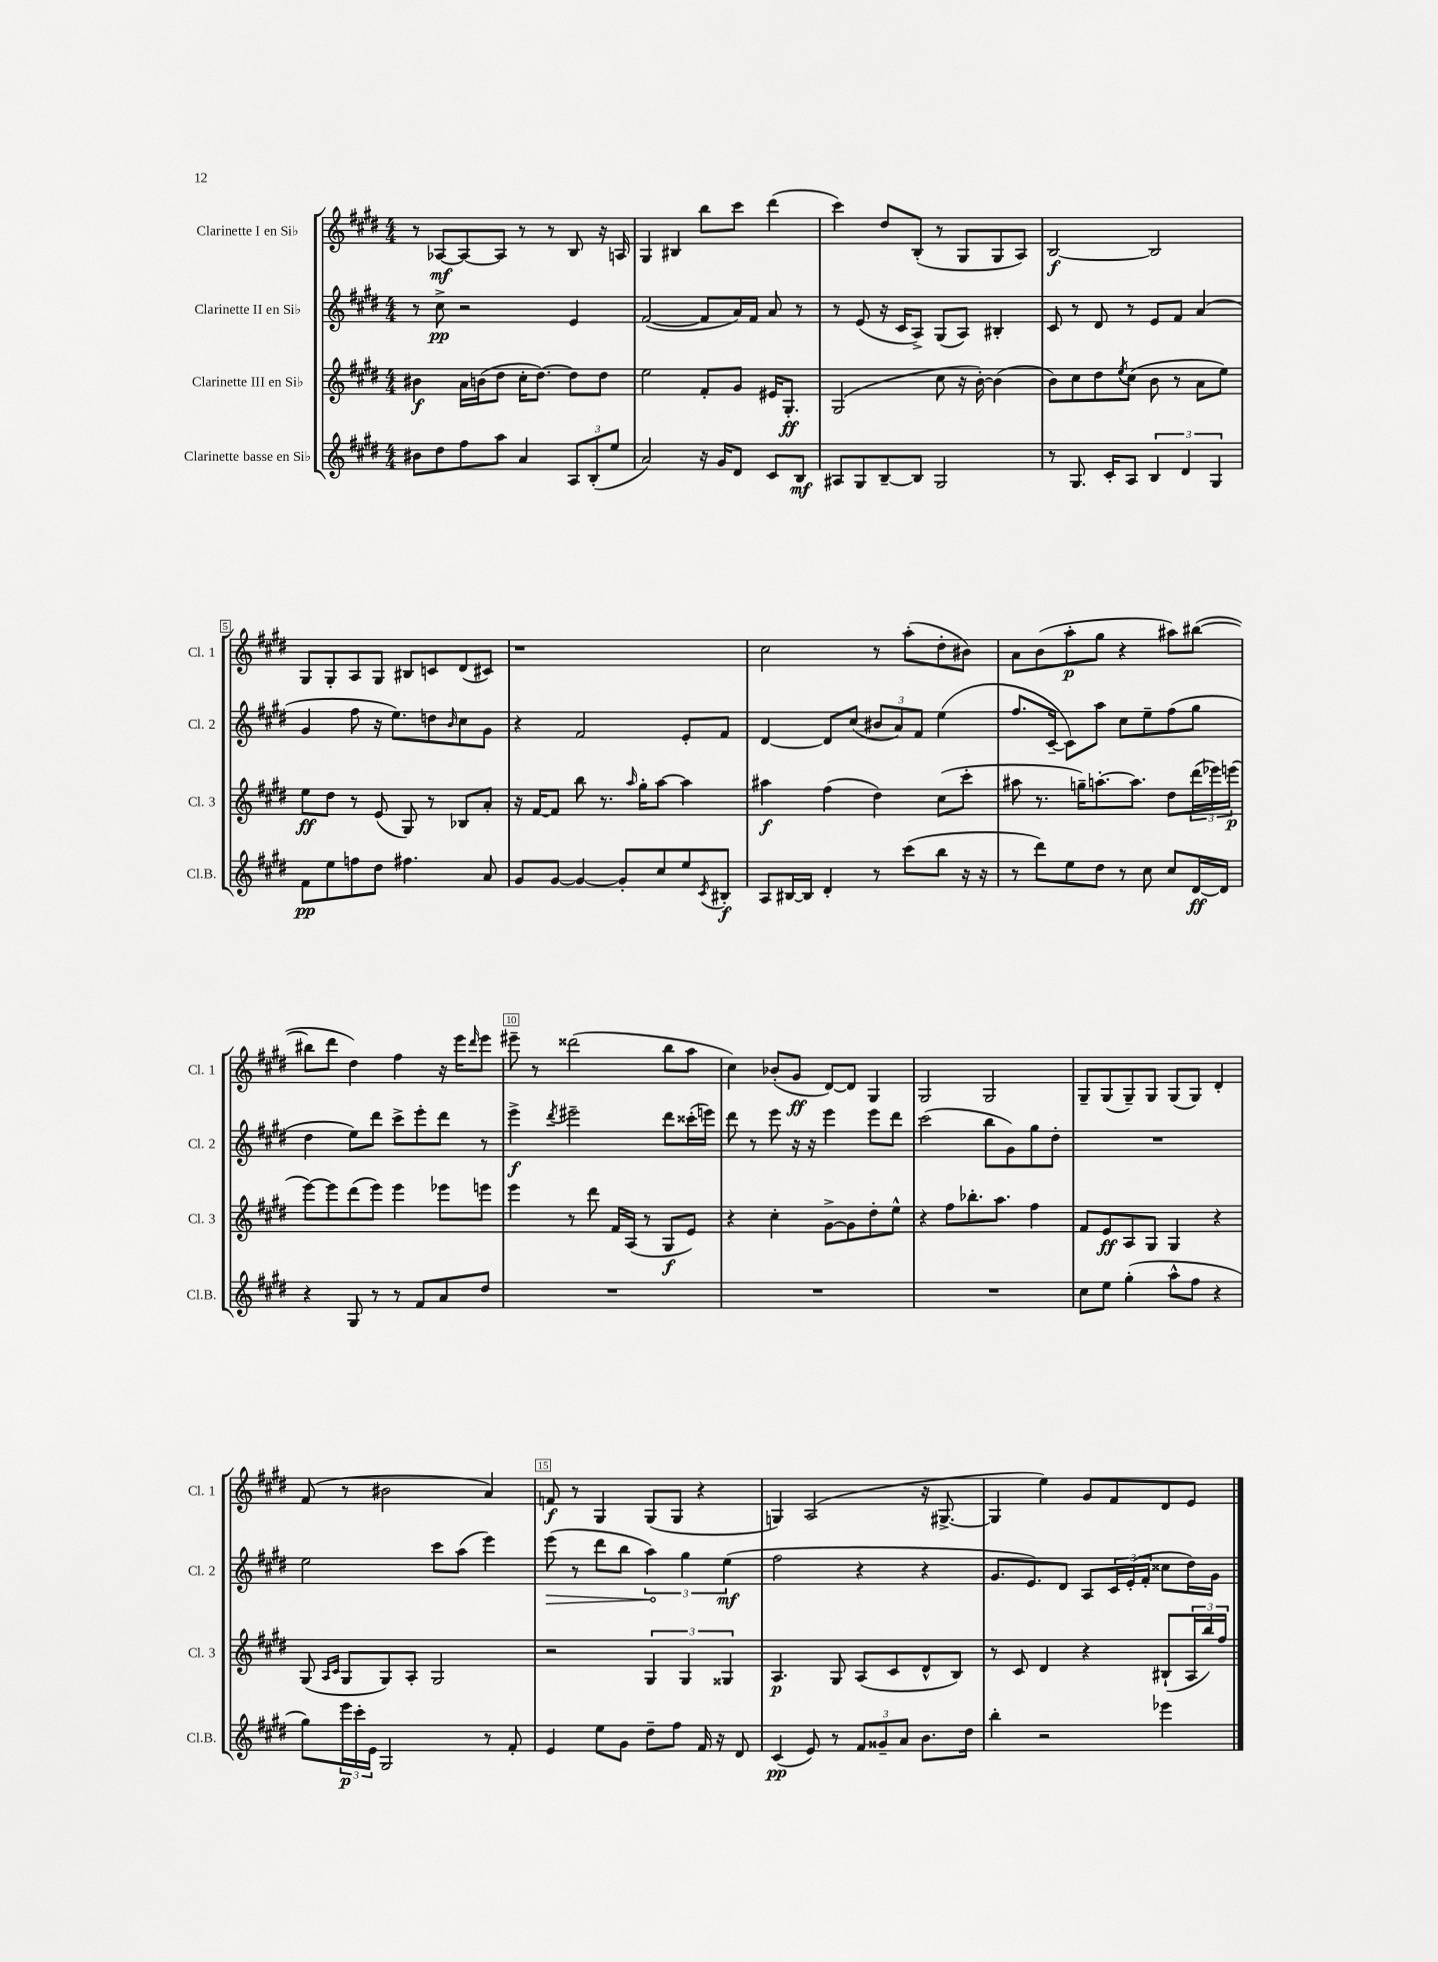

**kern	**dynam	**kern	**dynam	**kern	**dynam	**kern	**dynam
*part4	*part4	*part3	*part3	*part2	*part2	*part1	*part1
*staff4	*staff4	*staff3	*staff3	*staff2	*staff2	*staff1	*staff1
*I"Clarinette basse en Si♭	*	*I"Clarinette III en Si♭	*	*I"Clarinette II en Si♭	*	*I"Clarinette I en Si♭	*
*I'Cl.B.	*	*I'Cl. 3	*	*I'Cl. 2	*	*I'Cl. 1	*
*clefG2	*	*clefG2	*	*clefG2	*	*clefG2	*
*k[f#c#g#d#]	*	*k[f#c#g#d#]	*	*k[f#c#g#d#]	*	*k[f#c#g#d#]	*
*M4/4	*	*M4/4	*	*M4/4	*	*M4/4	*
=1	=1	=1	=1	=1	=1	=1	=1
8b#X\L	.	4b#X\	f	8r	.	8r	.
8dd#\	.	.	.	8cc#^\	pp	[8A-X/L	mf
8ff#\	.	16a\LL	.	2r	.	8A-/_	.
.	.	(16bn\J	.	.	.	.	.
8aa\J	.	8dd#\J	.	.	.	8A-/J]	.
4a/	.	16cc#'\KL	.	.	.	8r	.
.	.	[8.dd#\J)	.	.	.	.	.
.	.	.	.	.	.	8r	.
12A/L	.	8dd#\L]	.	4e/	.	8B/	.
(12B'/	.	.	.	.	.	.	.
.	.	8dd#\J	.	.	.	16r	.
12ee/J	.	.	.	.	.	.	.
.	.	.	.	.	.	16An/	.
=2	=2	=2	=2	=2	=2	=2	=2
2a/)	.	2ee\	.	([2f#/	.	4G#/	.
.	.	.	.	.	.	4B#X/	.
16r	.	8f#'/L	.	8f#/L]	.	8bb\L	.
16g#/KL	.	.	.	.	.	.	.
8d#/J	.	8g#/J	.	16a/L)	.	8ccc#\J	.
.	.	.	.	16f#/JJ	.	.	.
8c#/L	.	16e#X/KL	.	8a/	.	(4ddd#\	.
.	.	8.G#'/J	ff	.	.	.	.
8B/J	mf	.	.	8r	.	.	.
=3	=3	=3	=3	=3	=3	=3	=3
8A#X/L	.	(2G#/	.	8r	.	4ccc#\)	.
8G#/	.	.	.	(8e/	.	.	.
[8B~/	.	.	.	16r	.	8dd#/L	.
.	.	.	.	16c#/KL	.	.	.
8B/J]	.	.	.	8A^/J)	.	(8B'/J	.
2G#/	.	8cc#\	.	(8G#/L	.	8r	.
.	.	16r	.	8A/J)	.	8G#/L	.
.	.	[16b'\)	.	.	.	.	.
.	.	(4b\]	.	4B#X'/	.	8G#/	.
.	.	.	.	.	.	8A/J)	.
=4	=4	=4	=4	=4	=4	=4	=4
8r	.	8b\L)	.	8c#/	.	[2B/	f
8.G#/	.	8cc#\	.	8r	.	.	.
.	.	8dd#\	.	8d#/	.	.	.
16c#'/KL	.	.	.	.	.	.	.
.	.	8qee/	.	.	.	.	.
8A/J	.	(8cc#\J	.	8r	.	.	.
6B/	.	8b\	.	8e/L	.	2B/]	.
.	.	8r	.	8f#/J	.	.	.
6d#/	.	.	.	.	.	.	.
.	.	8a\L	.	(4a/	.	.	.
6G#/	.	.	.	.	.	.	.
.	.	8ee\J)	.	.	.	.	.
!!LO:LB:g=z
=5	=5	=5	=5	=5	=5	=5	=5
8f#\L	pp	8ee\L	ff	4g#/	.	8G#/L	.
8ee\	.	8dd#\J	.	.	.	8G#'/	.
8ffn\	.	8r	.	8ff#\	.	8A/	.
8dd#\J	.	(8e/	.	16r	.	8G#/J	.
.	.	.	.	8.ee\L)	.	.	.
4.ff#X\	.	8G#/)	.	.	.	8B#X/L	.
.	.	8r	.	8ddn\	.	8cn/	.
.	.	.	.	16qqb/	.	.	.
.	.	8B-X/L	.	8cc#\	.	(8d#/	.
8a/	.	8a'/J	.	8g#\J	.	8c#X/J)	.
=6	=6	=6	=6	=6	=6	=6	=6
8g#/L	.	16r	.	4r	.	1r	.
.	.	[16f#/KL	.	.	.	.	.
[8g#/J	.	8f#/J]	.	.	.	.	.
4g#/_	.	8bb\	.	2f#/	.	.	.
.	.	8.r	.	.	.	.	.
8g#'/L]	.	.	.	.	.	.	.
.	.	16qqaa/	.	.	.	.	.
.	.	16gg#'\KL	.	.	.	.	.
8cc#/	.	[8aa\J	.	.	.	.	.
8ee/	.	4aa\]	.	8e'/L	.	.	.
8qc#/	.	.	.	.	.	.	.
8B#X'/J	f	.	.	8f#/J	.	.	.
=7	=7	=7	=7	=7	=7	=7	=7
8A/L	.	4aa#X\	f	[4d#/	.	2cc#\	.
[16B#X/L	.	.	.	.	.	.	.
16B#/JJ]	.	.	.	.	.	.	.
4d#'/	.	(4ff#\	.	8d#/L]	.	.	.
.	.	.	.	(8cc#/J	.	.	.
8r	.	4dd#\)	.	12b#X/L	.	8r	.
.	.	.	.	12a/)	.	.	.
(8ccc#\L	.	.	.	.	.	(8aa'\L	.
.	.	.	.	12f#/J	.	.	.
8bb\J	.	(8cc#\L	.	(4ee\	.	8dd#'\	.
16r	.	8ccc#'\J	.	.	.	8b#X\J)	.
16r	.	.	.	.	.	.	.
=8	=8	=8	=8	=8	=8	=8	=8
8r	.	8aa#X\	.	8.ff#/L	.	8a\L	.
8ddd#\L)	.	8.r	.	.	.	(8b\	.
.	.	.	.	[16c#~/Jk	.	.	.
8ee\	.	.	.	8c#\L])	.	8aa'\	p
.	.	16ggn~\KL)	.	.	.	.	.
8dd#\J	.	[8.aan'\	.	8aa\J	.	8gg#\J	.
8r	.	.	.	8cc#\L	.	4r	.
.	.	8.aa\J]	.	.	.	.	.
8cc#\	.	.	.	8ee~\	.	.	.
8cc#/L	.	8dd#\L	.	(8ff#\	.	8aa#X\L)	.
[16d#/L	ff	(24ddd#\L	.	8gg#\J	.	([8bb#X\J	.
.	.	24eee-X\)	.	.	.	.	.
16d#/JJ]	.	.	.	.	.	.	.
.	.	(24eeen\JJ	p	.	.	.	.
!!LO:LB:g=z
=9	=9	=9	=9	=9	=9	=9	=9
4r	.	[8eee\L)	.	4dd#\	.	8bb#X\L]	.
.	.	8eee\]	.	.	.	8ddd#\J	.
8G#/	.	(8ddd#\	.	8ee\L)	.	4dd#\)	.
8r	.	8eee\J)	.	8ddd#\J	.	.	.
8r	.	4eee\	.	8ccc#^\L	.	4ff#\	.
8f#/L	.	.	.	8eee'\	.	.	.
8a/	.	8eee-X\L	.	8ddd#\J	.	16r	.
.	.	.	.	.	.	16eee\KL	.
.	.	.	.	.	.	16qqddd#/	.
8dd#/J	.	8eeen\J	.	8r	.	8eee\J	.
=10	=10	=10	=10	=10	=10	=10	=10
1r	.	4eee\	.	4eee^\	f	8eee#X~\	.
.	.	.	.	.	.	8r	.
.	.	.	.	8qddd#/	.	.	.
.	.	8r	.	2eee#X~\	.	(2ddd##X\	.
.	.	8ddd#\	.	.	.	.	.
.	.	16f#/LL	.	.	.	.	.
.	.	(16A/JJ	.	.	.	.	.
.	.	8r	.	.	.	.	.
.	.	8G#/L	f	8ddd#\L	.	8bb\L	.
.	.	8e/J)	.	(16ccc##X'\L	.	8aa\J	.
.	.	.	.	16eeen\JJ)	.	.	.
=11	=11	=11	=11	=11	=11	=11	=11
1r	.	4r	.	8ddd#\	.	4cc#\)	.
.	.	.	.	8r	.	.	.
.	.	4cc#'\	.	8eee\	.	(8b-X'/L	.
.	.	.	.	16r	.	8g#/J	ff
.	.	.	.	16r	.	.	.
.	.	[8g#^\L	.	4eee\	.	[8d#/L)	.
.	.	8g#\]	.	.	.	8d#/J]	.
.	.	8dd#'\	.	8eee\L	.	4G#/	.
.	.	8ee^^\J	.	8ddd#\J	.	.	.
=12	=12	=12	=12	=12	=12	=12	=12
1r	.	4r	.	(2ccc#\	.	2G#/	.
.	.	8ff#\L	.	.	.	.	.
.	.	8.bb-X'\	.	.	.	.	.
.	.	.	.	8bb\L	.	2G#/	.
.	.	8.aa\J	.	.	.	.	.
.	.	.	.	8g#\)	.	.	.
.	.	4ff#\	.	8gg#\	.	.	.
.	.	.	.	8dd#'\J	.	.	.
=13	=13	=13	=13	=13	=13	=13	=13
8cc#\L	.	8f#/L	.	1r	.	8G#~/L	.
8ee\J	.	8e/	ff	.	.	(8G#/	.
(4gg#'\	.	8A/	.	.	.	8G#~/)	.
.	.	8G#/J	.	.	.	8G#/J	.
8aa^^\L	.	4G#/	.	.	.	(8G#/L	.
8ff#\J	.	.	.	.	.	8G#/J)	.
4r	.	4r	.	.	.	4d#'/	.
!!LO:LB:g=z
=14	=14	=14	=14	=14	=14	=14	=14
8gg#\L)	.	(8G#/	.	2ee\	.	(8f#/	.
.	.	16qqA/LL	.	.	.	.	.
.	.	16qqc#/JJ	.	.	.	.	.
24eee\L	p	8G#/L	.	.	.	8r	.
24ccc#'\	.	.	.	.	.	.	.
24e\JJ	.	.	.	.	.	.	.
2G#/	.	8G#/)	.	.	.	2b#X\	.
.	.	8A'/J	.	.	.	.	.
.	.	2G#/	.	8ccc#\L	.	.	.
.	.	.	.	(8aa\J	.	.	.
8r	.	.	.	4eee\)	.	4a/)	.
8f#'/	.	.	.	.	.	.	.
=15	=15	=15	=15	=15	=15	=15	=15
!	!	!	!	!	!LO:HP:b	!	!
4e/	.	2r	.	(8eee\	>	8fn/	f
.	.	.	.	8r	.	8r	.
8ee\L	.	.	.	8ddd#\L	.	4G#/	.
8g#\J	.	.	.	8bb\J	.	.	.
8dd#~\L	.	6G#/	.	6aa\)	.	(8G#/L	.
8ff#\J	.	.	.	.	.	8G#/J	.
.	.	6G#/	.	6gg#\	]	.	.
16f#/	.	.	.	.	.	4r	.
16r	.	.	.	.	.	.	.
.	.	6G##X/	.	(6ee\	mf	.	.
8d#/	.	.	.	.	.	.	.
=16	=16	=16	=16	=16	=16	=16	=16
(4c#/	pp	4.A/	p	2ff#\	.	4Gn/)	.
8e/)	.	.	.	.	.	(2A/	.
8r	.	8G#/	.	.	.	.	.
12f#/L	.	(8A/L	.	4r	.	.	.
12g##X~/	.	.	.	.	.	.	.
.	.	8c#/	.	.	.	.	.
12a/J	.	.	.	.	.	.	.
8.b\L	.	8d#^^/	.	4r	.	16r	.
.	.	.	.	.	.	[8.G#X^/	.
.	.	8B/J)	.	.	.	.	.
16dd#\Jk	.	.	.	.	.	.	.
=17	=17	=17	=17	=17	=17	=17	=17
4bb'\	.	8r	.	8.g#/L	.	4G#/]	.
.	.	8c#/	.	.	.	.	.
.	.	.	.	8.e/)	.	.	.
2r	.	4d#/	.	.	.	4ee\)	.
.	.	.	.	8d#/J	.	.	.
.	.	4r	.	8A/L	.	8g#/L	.
.	.	.	.	24c#/L	.	8f#/	.
.	.	.	.	(24e'/	.	.	.
.	.	.	.	24f#'/JJ	.	.	.
4eee-X\	.	(8B#X`/L	.	8cc##X\L	.	8d#/	.
.	.	24A/L	.	16dd#\L)	.	8e/J	.
.	.	24bb/)	.	.	.	.	.
.	.	.	.	16g#\JJ	.	.	.
.	.	24ff#/JJ	.	.	.	.	.
==	==	==	==	==	==	==	==
*-	*-	*-	*-	*-	*-	*-	*-
